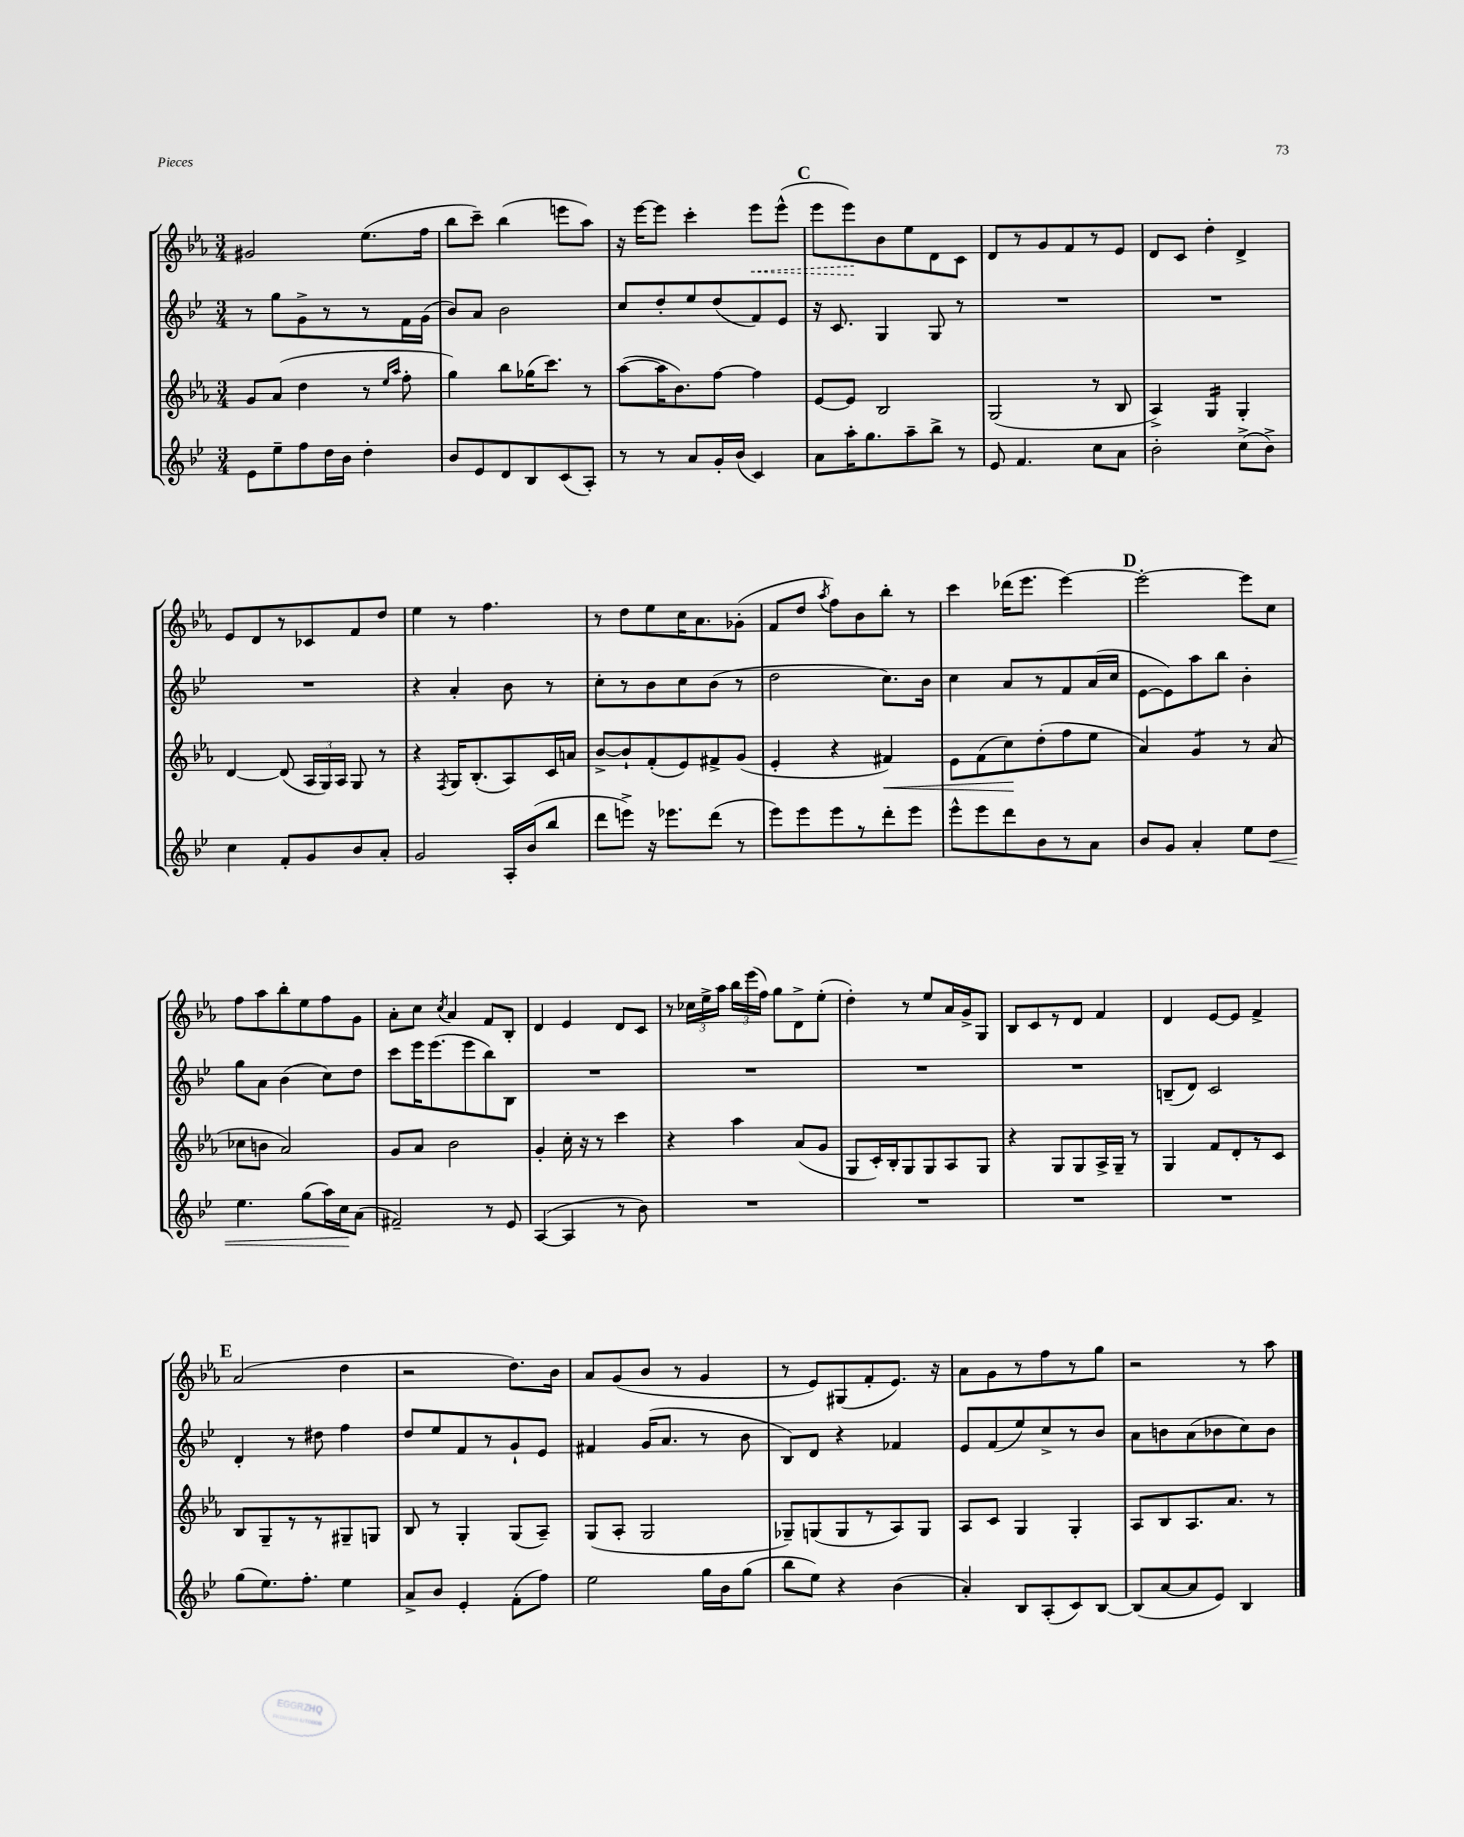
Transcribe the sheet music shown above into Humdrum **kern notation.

**kern	**kern	**kern	**kern
*staff4	*staff3	*staff2	*staff1
*clefG2	*clefG2	*clefG2	*clefG2
*k[b-e-]	*k[b-e-a-]	*k[b-e-]	*k[b-e-a-]
*M3/4	*M3/4	*M3/4	*M3/4
8e-\L	8g/L	8r	2g#/
8ee-~\	(8a-/J	8gg\L	.
8ff\	4dd\	8g^\	.
16dd\L	.	8r	.
16b-\JJ	.	.	.
4dd'\	8r	8r	(8.ee-\L
.	16qqee-/LL	.	.
.	16qqaa-/JJ	.	.
.	8ff'\	16f\L	.
.	.	(16g\JJ	16ff\Jk
=	=	=	=
8b-/L	4gg\)	8b-/L)	8bb-\L
8e-/	.	8a/J	8ccc~\J)
8d/	8bb-\L	2b-\	(4bb-\
8B-/	(16gg-\K	.	.
.	8.ccc\J)	.	.
(8c/	.	.	8eee\L
8A'/J)	8r	.	8aa-\J)
=	=	=	=
8r	([8aa-\L	8cc/L	16r
.	.	.	[16eee-\LK
8r	16aa-\]K	8dd'/	8eee-\]J
.	8.b-\)	.	.
8a/L	.	8ee-/	4ccc'\
16g'/L	[8ff\J	(8dd/	.
(16b-/JJ	.	.	.
4c/)	4ff\]	8f/)	8eee-\L
.	.	8e-/J	(8eee-^^\J
=	=	=	=
8a\L	[8e-/L	16r	8eee-\L
.	.	8.c/	.
16aa'\K	8e-/]J	.	8eee-\)
8.gg\	.	.	.
.	2B-/	4G/	8b-\
8aa~\	.	.	8ee-\
8bb-^\J	.	8G/	8d\
8r	.	8r	8c\J
=	=	=	=
8e-/	(2G/	2.r	8d/L
4.f/	.	.	8r
.	.	.	8g/
.	.	.	8f/
8cc\L	8r	.	8r
8a\J	8B-/	.	8e-/J
=	=	=	=
2b-'\	4A-^/)	2.r	8d/L
.	.	.	8c/J
.	4G/	.	4dd'\
(8cc^\L	4G'/	.	4d^/
8b-^\J)	.	.	.
=	=	=	=
4cc\	[4d/	2.r	8e-/L
.	.	.	8d/
8f'/L	(8d/]	.	8r
8g/	24A-/LL	.	8c-/
.	24G/)	.	.
.	24A-/JJ	.	.
8b-/	8G/	.	8f/
8a'/J	8r	.	8dd/J
=	=	=	=
2g/	4r	4r	4ee-\
.	8qF/	.	.
.	16G/LK	4a'/	8r
.	(8.B-'/	.	.
.	.	.	4.ff\
16A'/LL	8A-/)	8b-\	.
(16b-/J	.	.	.
8bb-/J	16c/L	8r	.
.	16a/JJ	.	.
=	=	=	=
8ddd\L	[8b-^/L	8cc'\L	8r
8eee^\J)	8b-`/]	8r	8dd\L
16r	(8f'/	8b-\	8ee-\
8.eee-\L	.	.	.
.	8e-/)	8cc\	16cc\K
.	.	.	8.a-\
(8ddd\J	8f#^/	(8b-\J	.
8r	(8g/J	8r	(8g-'\J
=	=	=	=
8eee-\L)	4e-'/	2dd\	8f/L
8eee-\	.	.	8dd/J
.	.	.	8qaa-/
8eee-\	4r	.	8ff\L)
8r	.	.	8b-\
8ddd'\	4f#/)	8.cc\L)	8bb-'\J
8eee-\J	.	.	8r
.	.	16b-\Jk	.
=	=	=	=
8eee-^^\L	8e-\L	4cc\	4ccc\
8eee-\	(8f\	.	.
8ddd\	8cc\)	8a/L	(16ddd-\LK
.	.	.	8.eee-\J
8b-\	(8dd'\	8r	.
8r	8ff\	8f/	[4eee-\)
8a\J	8ee-\J	(16a/L	.
.	.	16cc/JJ	.
=	=	=	=
8b-/L	4a-/)	[8e-\L	2eee-'\_
8g/J	.	8e-\])	.
4a'/	4g/	8aa\	.
.	.	8bb-\J	.
8ee-\L	8r	4b-'\	8eee-\]L
8dd\J	(8a-/	.	8cc\J
=	=	=	=
4.ee-\	8cc-\L	8gg\L	8ff\L
.	8b\J	8a\J	8aa-\
.	2a-/)	(4b-\	8bb-'\
(8gg\L	.	.	8ee-\
16aa\L)	.	8cc\L)	8ff\
16cc\J	.	.	.
(8a\J	.	8dd\J	8g\J
=	=	=	=
2f#~/)	8g/L	8ccc\L	8a-'\L
.	8a-/J	16eee-\K	8cc\J
.	.	(8.eee-\	.
.	.	.	8qcc/
.	2b-\	.	4a-/
.	.	8eee-\	.
8r	.	8bb-\)	8f/L
8e-/	.	8B-\J	8B-'/J
=	=	=	=
([4A/	4g'/	2.r	4d/
4A/]	16cc'\	.	4e-/
.	16r	.	.
.	8r	.	.
8r	4ccc\	.	8d/L
8b-\)	.	.	8c/J
=	=	=	=
2.r	4r	2.r	8r
.	.	.	24cc-\LL
.	.	.	24ee-^\
.	.	.	24aa-\JJ
.	4aa-\	.	24bb-\LL
.	.	.	(24eee-\
.	.	.	24ff\JJ)
.	.	.	8gg\L
.	(8a-/L	.	8d^\
.	8g/J	.	(8ee-'\J
=	=	=	=
2.r	8G/L	2.r	4dd'\)
.	16c'/L)	.	.
.	16B-'/J	.	.
.	8G/	.	8r
.	8G/	.	8ee-/L
.	8A-/	.	16a-/L
.	.	.	16g^/J
.	8G/J	.	8G/J
=	=	=	=
2.r	4r	2.r	8B-/L
.	.	.	8c/
.	8G/L	.	8r
.	8G/	.	8d/J
.	16A-^/L	.	4f/
.	16G~/JJ	.	.
.	8r	.	.
=	=	=	=
2.r	4G/	(8B~/L	4d/
.	.	8d/J)	.
.	8f/L	2c/	[8e-/L
.	8d'/	.	8e-/]J
.	8r	.	4f^/
.	8c/J	.	.
=	=	=	=
(8gg\L	8B-/L	4d'/	(2a-/
8.ee-\)	8G~/	.	.
.	8r	8r	.
8.ff'\J	.	.	.
.	8r	8dd#\	.
4ee-\	8G#~/	4ff\	4dd\
.	8G/J	.	.
=	=	=	=
8a^/L	8B-/	8dd/L	2r
8b-/J	8r	8ee-/	.
4e-'/	4G'/	8f/	.
.	.	8r	.
(8f'\L	(8G/L	8g`/	8.dd\L)
8ff\J)	8A-~/J)	8e-/J	.
.	.	.	16b-\Jk
=	=	=	=
2ee-\	(8G/L	4f#/	8a-/L
.	8A-'/J	.	(8g/
.	2G/	(16g/LK	8b-/J
.	.	8.a/J	.
.	.	.	8r
16gg\LL	.	8r	4g/
16b-\J	.	.	.
(8gg\J	.	8b-\	.
=	=	=	=
8bb-\L	8G-~/L)	8B-/L)	8r
8ee-\J)	(8G/	8d/J	8e-/L)
4r	8G/	4r	(8G#/
.	8r	.	8f'/
(4b-\	8A-/)	4f-/	8.e-/J)
.	8G/J	.	.
.	.	.	16r
=	=	=	=
4a'/)	8A-/L	8e-/L	8a-\L
.	8c/J	(8f/	8g\
8B-/L	4G/	8ee-/)	8r
(8A'/	.	8cc^/	8ff\
8c/)	4G'/	8r	8r
[8B-/J	.	8b-/J	8gg\J
=	=	=	=
(8B-/]L	8A-/L	8a\L	2r
[8a/	8B-/	8b\	.
8a/]	8.A-/	(8a\	.
8e-/J)	.	8b-\	.
.	8.a-/J	.	.
4B-/	.	8cc\)	8r
.	8r	8b-\J	8aa-\
==	==	==	==
*-	*-	*-	*-
